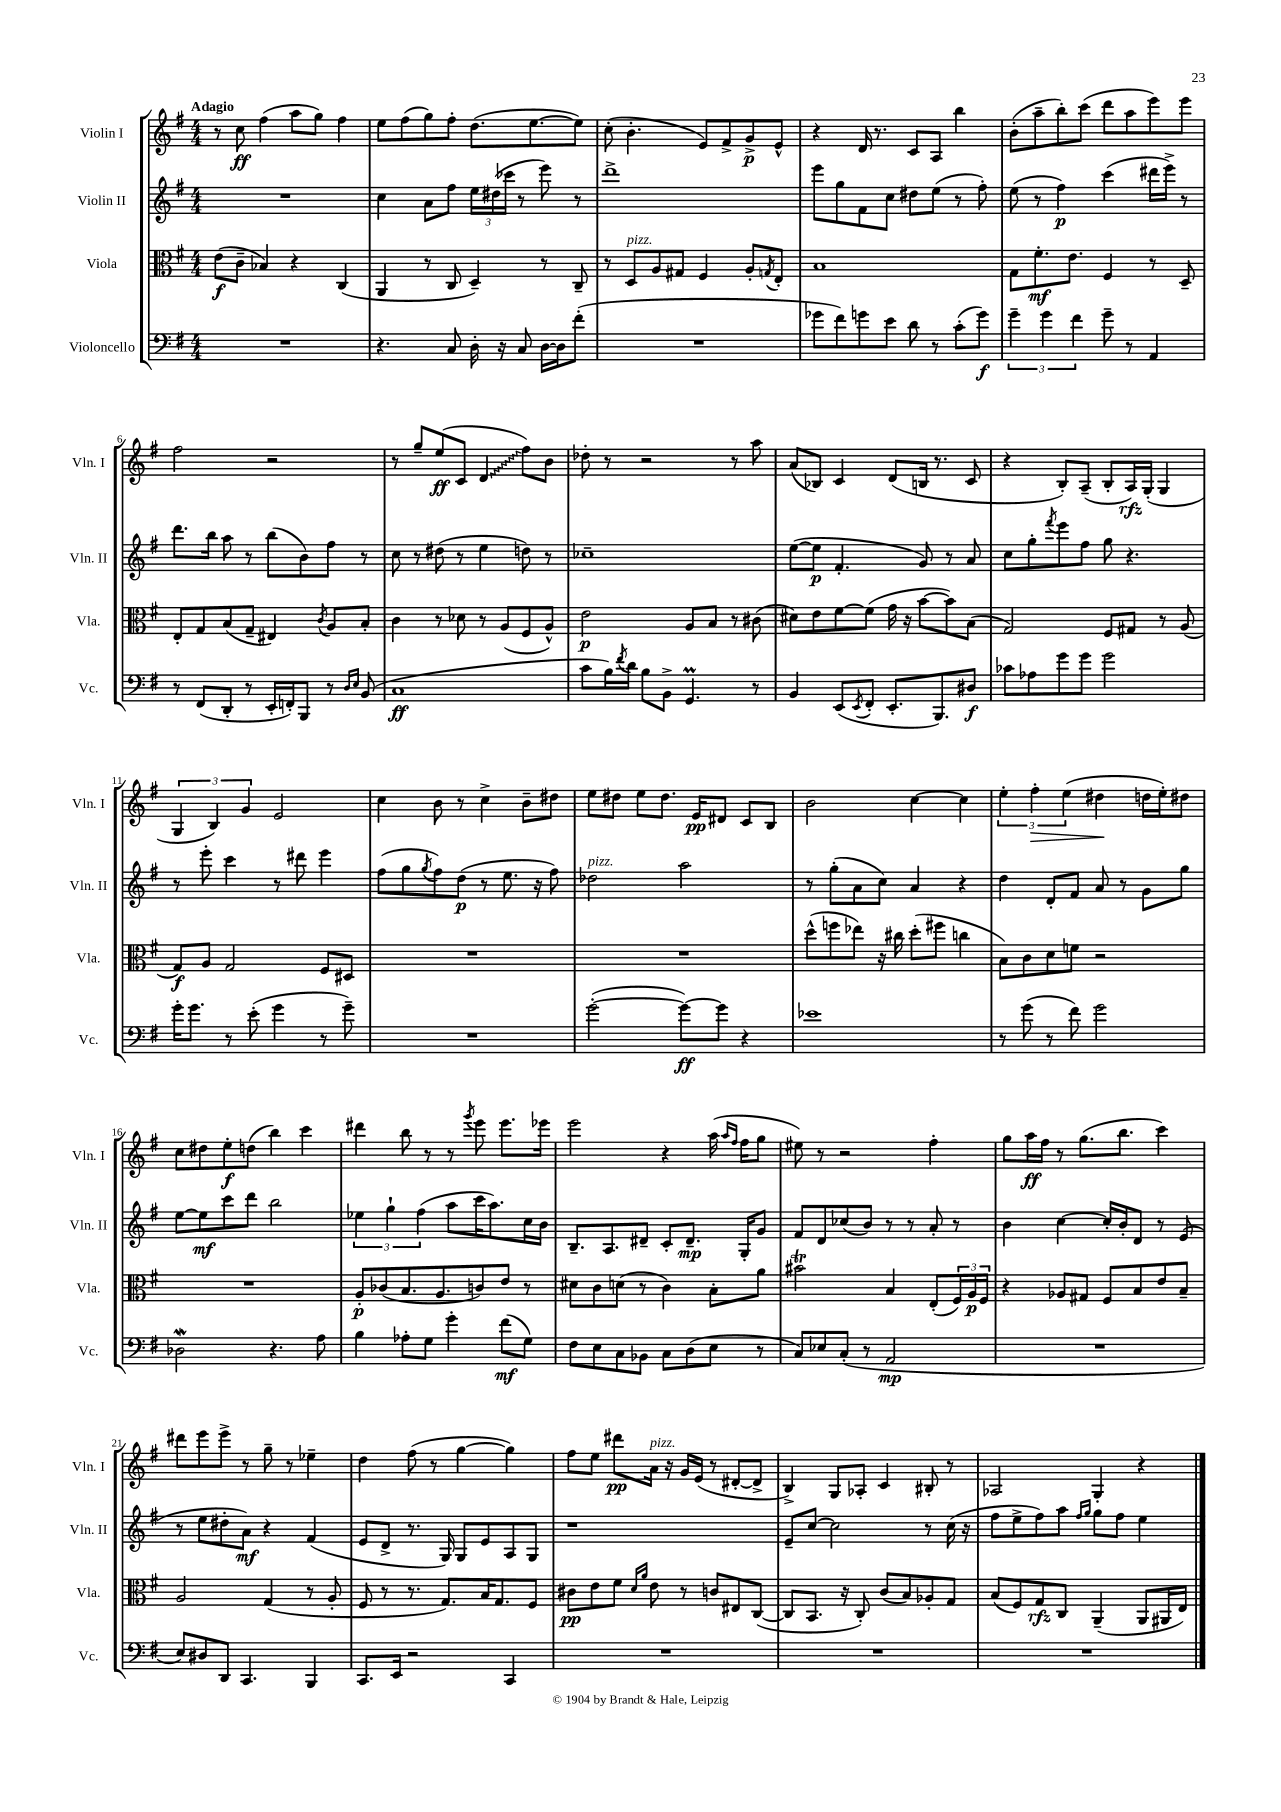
<<
\new StaffGroup <<
\new Staff = "s0" \with { instrumentName = "Violin I" shortInstrumentName = "Vln. I" } {
    \clef treble \key g \major \numericTimeSignature \time 4/4 \tempo "Adagio"
    r8 c''8\ff fis''4( a''8 g''8) fis''4 |
    e''8 fis''8( g''8) fis''8-. d''8.( e''8.~ e''8) |
    c''8-.( b'4.-. e'8) fis'8-> g'8->\p e'8-^ |
    r4 d'16 r8. c'8 a8 b''4 |
    b'8-.( a''8-- b''8-.) c'''8( d'''8 a''8 e'''8) e'''8 |
    fis''2 r2 |
    r8 g''8-- e''8\ff( c'8 \once \override Glissando.style = #'zigzag d'4\glissando fis''8) b'8 |
    des''8-. r8 r2 r8 a''8 |
    a'8( bes8) c'4 d'8( b16 r8. c'8 |
    r4 b8-.) a8--( b8-. a16\rfz) g16-.( g4 |
    \tuplet 3/2 { g4 b4) g'4 } e'2 |
    c''4 b'8 r8 c''4-> b'8-- dis''8 |
    e''8 dis''8 e''8 dis''8. e'16\pp dis'8 c'8 b8 |
    b'2 c''4~ c''4 |
    \tuplet 3/2 { e''4-. fis''4-.\> e''4( } dis''4\! d''16 e''16-.) dis''8 |
    c''8 dis''8 e''8-.\f d''8( b''4) c'''4 |
    dis'''4 b''8 r8 r8 \acciaccatura { g'''8 } e'''8 e'''8. ees'''16 |
    e'''2 r4 a''16( \grace { a''16 fis''16 } fis''16 g''8 |
    eis''8) r8 r2 fis''4-. |
    g''8 a''16\ff fis''16 r8 g''8.( b''8. c'''4) |
    dis'''8 e'''8 e'''8-> r8 g''8-- r8 ees''4-- |
    d''4 fis''8( r8 g''4~ g''4) |
    fis''8 e''8 dis'''8\pp a'16^\markup { \italic "pizz." } r16 g'16 e'16( r8 dis'8~-. dis'8-> |
    b4->) g8 aes8-. c'4 bis8-. r8 |
    aes2 g4-. r4 \bar "|." |
}
\new Staff = "s1" \with { instrumentName = "Violin II" shortInstrumentName = "Vln. II" } {
    \clef treble \key g \major \numericTimeSignature \time 4/4
    R1 |
    c''4 a'8 fis''8 \tuplet 3/2 { e''16 dis''16( ces'''16 } r8 e'''8) r8 |
    d'''1-> |
    e'''8 g''8 fis'8 c''8 dis''8 e''8( r8 fis''8-.) |
    e''8( r8 fis''4\p) c'''4( dis'''16 e'''16->) r8 |
    d'''8. b''16 a''8 r8 b''8( b'8) fis''8 r8 |
    c''8 r8 dis''8( r8 e''4 d''8) r8 |
    ces''1-- |
    e''8~( e''8\p fis'4.-. g'8) r8 a'8 |
    c''8 g''8-. \acciaccatura { fis'''8 } e'''8 fis''8 g''8 r4. |
    r8 e'''8-. c'''4 r8 dis'''8 e'''4 |
    fis''8( g''8 \acciaccatura { g''8 } fis''8) d''8\p( r8 e''8. r16 fis''8) |
    des''2^\markup { \italic "pizz." } a''2 |
    r8 g''8-.( a'8 c''8) a'4 r4 |
    d''4 d'8-. fis'8 a'8 r8 g'8 g''8 |
    e''8~ e''8\mf c'''8 d'''8 b''2 |
    \tuplet 3/2 { ees''4 g''4-! fis''4( } a''8 c'''16 a''8.) c''16 b'16 |
    b8.-- a8. dis'8-- c'8-. dis'8.--\mp g16-. g'8 |
    fis'8 d'8 ces''8( b'8) r8 r8 a'8-. r8 |
    b'4 c''4~ c''16-. b'16-. d'8 r8 e'8( |
    r8 e''8 dis''8-. a'8\mf) r4 fis'4( |
    e'8 d'8-> r8. g16) g8 e'8 a8 g8 |
    r1 |
    e'8-- c''8~ c''2 r8 c''16( r16 |
    fis''8 e''8-> fis''8) a''8 \grace { fis''16 g''16 } g''8 fis''8 e''4 \bar "|." |
}
\new Staff = "s2" \with { instrumentName = "Viola" shortInstrumentName = "Vla." } {
    \clef alto \key g \major \numericTimeSignature \time 4/4
    e'8\f( c'8-- bes4) r4 c4( |
    a,4 r8 c8 d4--) r8 c8-- |
    r8 d8^\markup { \italic "pizz." } a8 gis8 fis4 a8-. \acciaccatura { g8 } e8-. |
    b1 |
    g8 fis'8.-.\mf e'8. fis4 r8 d8-- |
    e8-. g8 b8( g8-- eis4) \acciaccatura { c'8 } a8 b8-. |
    c'4 r8 des'8 r8 a8( fis8 a8-^) |
    e'2\p a8 b8 r8 cis'8( |
    dis'8) e'8 fis'8~ fis'8( g'16 r16 b'8~ b'8) b8( |
    g2) fis8 gis8 r8 a8( |
    g8\f) a8 g2 fis8 dis8 |
    R1 |
    R1 |
    d''8-^( f''8 ees''8) r16 cis''16 d''8-.( fis''8 c''4 |
    b8) c'8 d'8 f'8 r2 |
    R1 |
    a8-.\p ces'8( b8. a8. c'8) e'8 r8 |
    dis'8 c'8 d'8( r8 c'4) b8-. a'8 |
    bis'2\trill b4 e8-.( \tuplet 3/2 { fis16) a16\p fis16 } |
    r4 aes8 gis8 fis8 b8 e'8 b8-- |
    a2 g4( r8 a8-. |
    fis8 r8 r8. g8.) b16 g8. fis8 |
    cis'8\pp e'8 fis'8 \grace { d'16 a'16 } e'8 r8 c'8 eis8 c8~( |
    c8 b,8. r16 c8-.) c'8( b8) aes8-. g8 |
    b8( fis8) g8\rfz c8 a,4--( a,8 ais,16 e16) \bar "|." |
}
\new Staff = "s3" \with { instrumentName = "Violoncello" shortInstrumentName = "Vc." } {
    \clef bass \key g \major \numericTimeSignature \time 4/4
    R1 |
    r4. c8 d16-. r16 c8 d16~ d16 fis'8-.( |
    R1 |
    ges'8 fis'8) g'8 e'8 d'8 r8 c'8-.( g'8\f) |
    \tuplet 3/2 { g'4-- g'4 fis'4 } g'8-- r8 a,4 |
    r8 fis,8( d,8-. r8 e,16-. f,16-.) b,,8 r8 \grace { d16 e16 } b,8( |
    c1\ff |
    c'8 b16) \acciaccatura { fis'8 } d'16 b8 b,8-> g,4.\prall r8 |
    b,4 e,8( \acciaccatura { e,8 } fis,8-. e,8.-. b,,8.) dis8\f |
    ces'8 aes8 g'8 g'8 g'2 |
    g'16-. g'8. r8 e'8-.( g'4 r8 g'8--) |
    R1 |
    g'2~-.( g'8~\ff) g'8 r4 |
    ees'1 |
    r8 g'8( r8 fis'8) g'2 |
    des2\mordent r4. a8 |
    b4 aes8-. g8 g'4-. fis'8\mf( g8) |
    fis8 e8 c8 bes,8 c8 d8( e8 r8 |
    c8) ees8 c8-.( r8 a,2\mp |
    R1 |
    e8) dis8 d,8 c,4. b,,4 |
    c,8. e,16 r2 c,4 |
    R1 |
    R1 |
    R1 \bar "|." |
}
>>
>>
